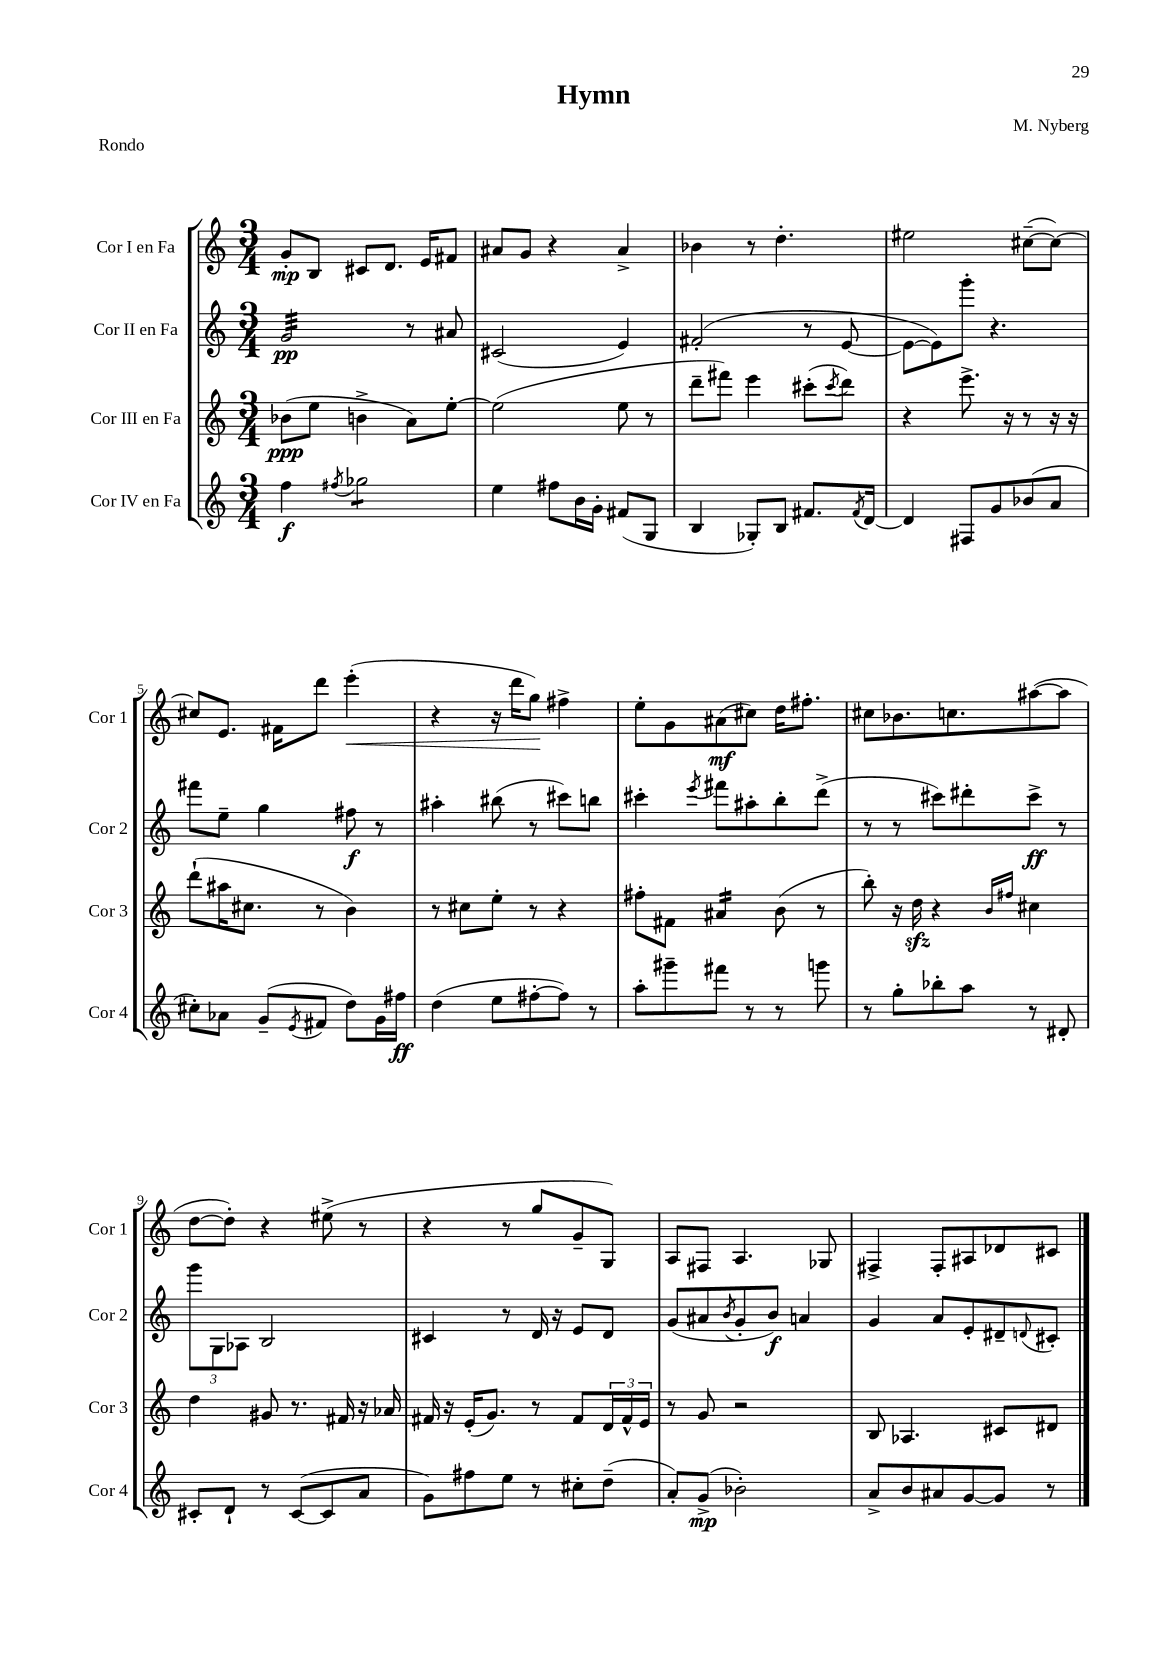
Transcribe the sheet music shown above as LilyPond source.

\header { title = "Hymn" composer = "M. Nyberg" piece = "Rondo" }
<<
\new StaffGroup <<
\new Staff = "s0" \with { instrumentName = "Cor I en Fa" shortInstrumentName = "Cor 1" } {
    \clef treble \key c \major \numericTimeSignature \time 3/4
    g'8-.\mp b8 cis'8 d'8. e'16 fis'8 |
    ais'8 g'8 r4 ais'4-> |
    bes'4 r8 d''4.-. |
    eis''2 cis''8~--( cis''8~) |
    cis''8 e'8. fis'16 d'''8 e'''4-.\<( |
    r4 r16 d'''16 g''8\!) fis''4-> |
    e''8-. g'8 ais'8\mf( cis''8) d''16 fis''8.-. |
    cis''8 bes'8. c''8. ais''8~( ais''8 |
    d''8~ d''8-.) r4 eis''8->( r8 |
    r4 r8 g''8 g'8-- g8) |
    a8 fis8 a4. ges8 |
    fis4-> fis8-. ais8 des'8 cis'8 \bar "|." |
}
\new Staff = "s1" \with { instrumentName = "Cor II en Fa" shortInstrumentName = "Cor 2" } {
    \clef treble \key c \major \numericTimeSignature \time 3/4
    g'2:32\pp r8 ais'8 |
    cis'2( e'4) |
    fis'2-.( r8 e'8~ |
    e'8~ e'8) g'''8-. r4. |
    fis'''8 e''8-- g''4 fis''8\f r8 |
    ais''4-. bis''8( r8 cis'''8) b''8 |
    cis'''4-. \acciaccatura { e'''8 } fis'''8 ais''8-. b''8-. d'''8->( |
    r8 r8 cis'''8) dis'''8-. cis'''8->\ff r8 |
    \tuplet 3/2 { g'''8 g8 aes8 } b2 |
    cis'4 r8 d'16 r16 e'8 d'8 |
    g'8( ais'8 \acciaccatura { b'8 } g'8-. b'8\f) a'4 |
    g'4 a'8 e'8-. dis'8-- \appoggiatura { d'8 } cis'8-. \bar "|." |
}
\new Staff = "s2" \with { instrumentName = "Cor III en Fa" shortInstrumentName = "Cor 3" } {
    \clef treble \key c \major \numericTimeSignature \time 3/4
    bes'8\ppp( e''8 b'4-> a'8) e''8~-. |
    e''2( e''8 r8 |
    d'''8-- fis'''8) e'''4 cis'''8-.( \acciaccatura { cis'''8 } d'''8) |
    r4 e'''8.-> r16 r8 r16 r16 |
    d'''8-!( ais''16 cis''8. r8 b'4) |
    r8 cis''8 e''8-. r8 r4 |
    fis''8-. fis'8 ais'4:16 b'8( r8 |
    b''8-.) r16 d''16\sfz r4 \grace { b'16 fis''16 } cis''4 |
    d''4 gis'8 r8. fis'16 r16 aes'16 |
    fis'16 r16 e'16-.( g'8.) r8 fis'8 \tuplet 3/2 { d'16 fis'16-^ e'16 } |
    r8 g'8 r2 |
    b8 aes4. cis'8 dis'8 \bar "|." |
}
\new Staff = "s3" \with { instrumentName = "Cor IV en Fa" shortInstrumentName = "Cor 4" } {
    \clef treble \key c \major \numericTimeSignature \time 3/4
    f''4\f \acciaccatura { fis''8 } ges''2:8 |
    e''4 fis''8 b'16 g'16-. fis'8( g8 |
    b4 ges8-.) b8 fis'8. \acciaccatura { fis'8 } d'16~ |
    d'4 fis8 g'8 bes'8( a'8 |
    cis''8-.) aes'8 g'8--( \acciaccatura { e'8 } fis'8 d''8) g'16 fis''16\ff |
    d''4( e''8 fis''8~-. fis''8) r8 |
    a''8-. gis'''8-- fis'''8 r8 r8 g'''8 |
    r8 g''8-. bes''8-. a''8 r8 dis'8-. |
    cis'8-. d'8-! r8 cis'8~( cis'8 a'8 |
    g'8) fis''8 e''8 r8 cis''8-. d''8--( |
    a'8-.) g'8->\mp( bes'2-.) |
    a'8-> b'8 ais'8 g'8~ g'8 r8 \bar "|." |
}
>>
>>
